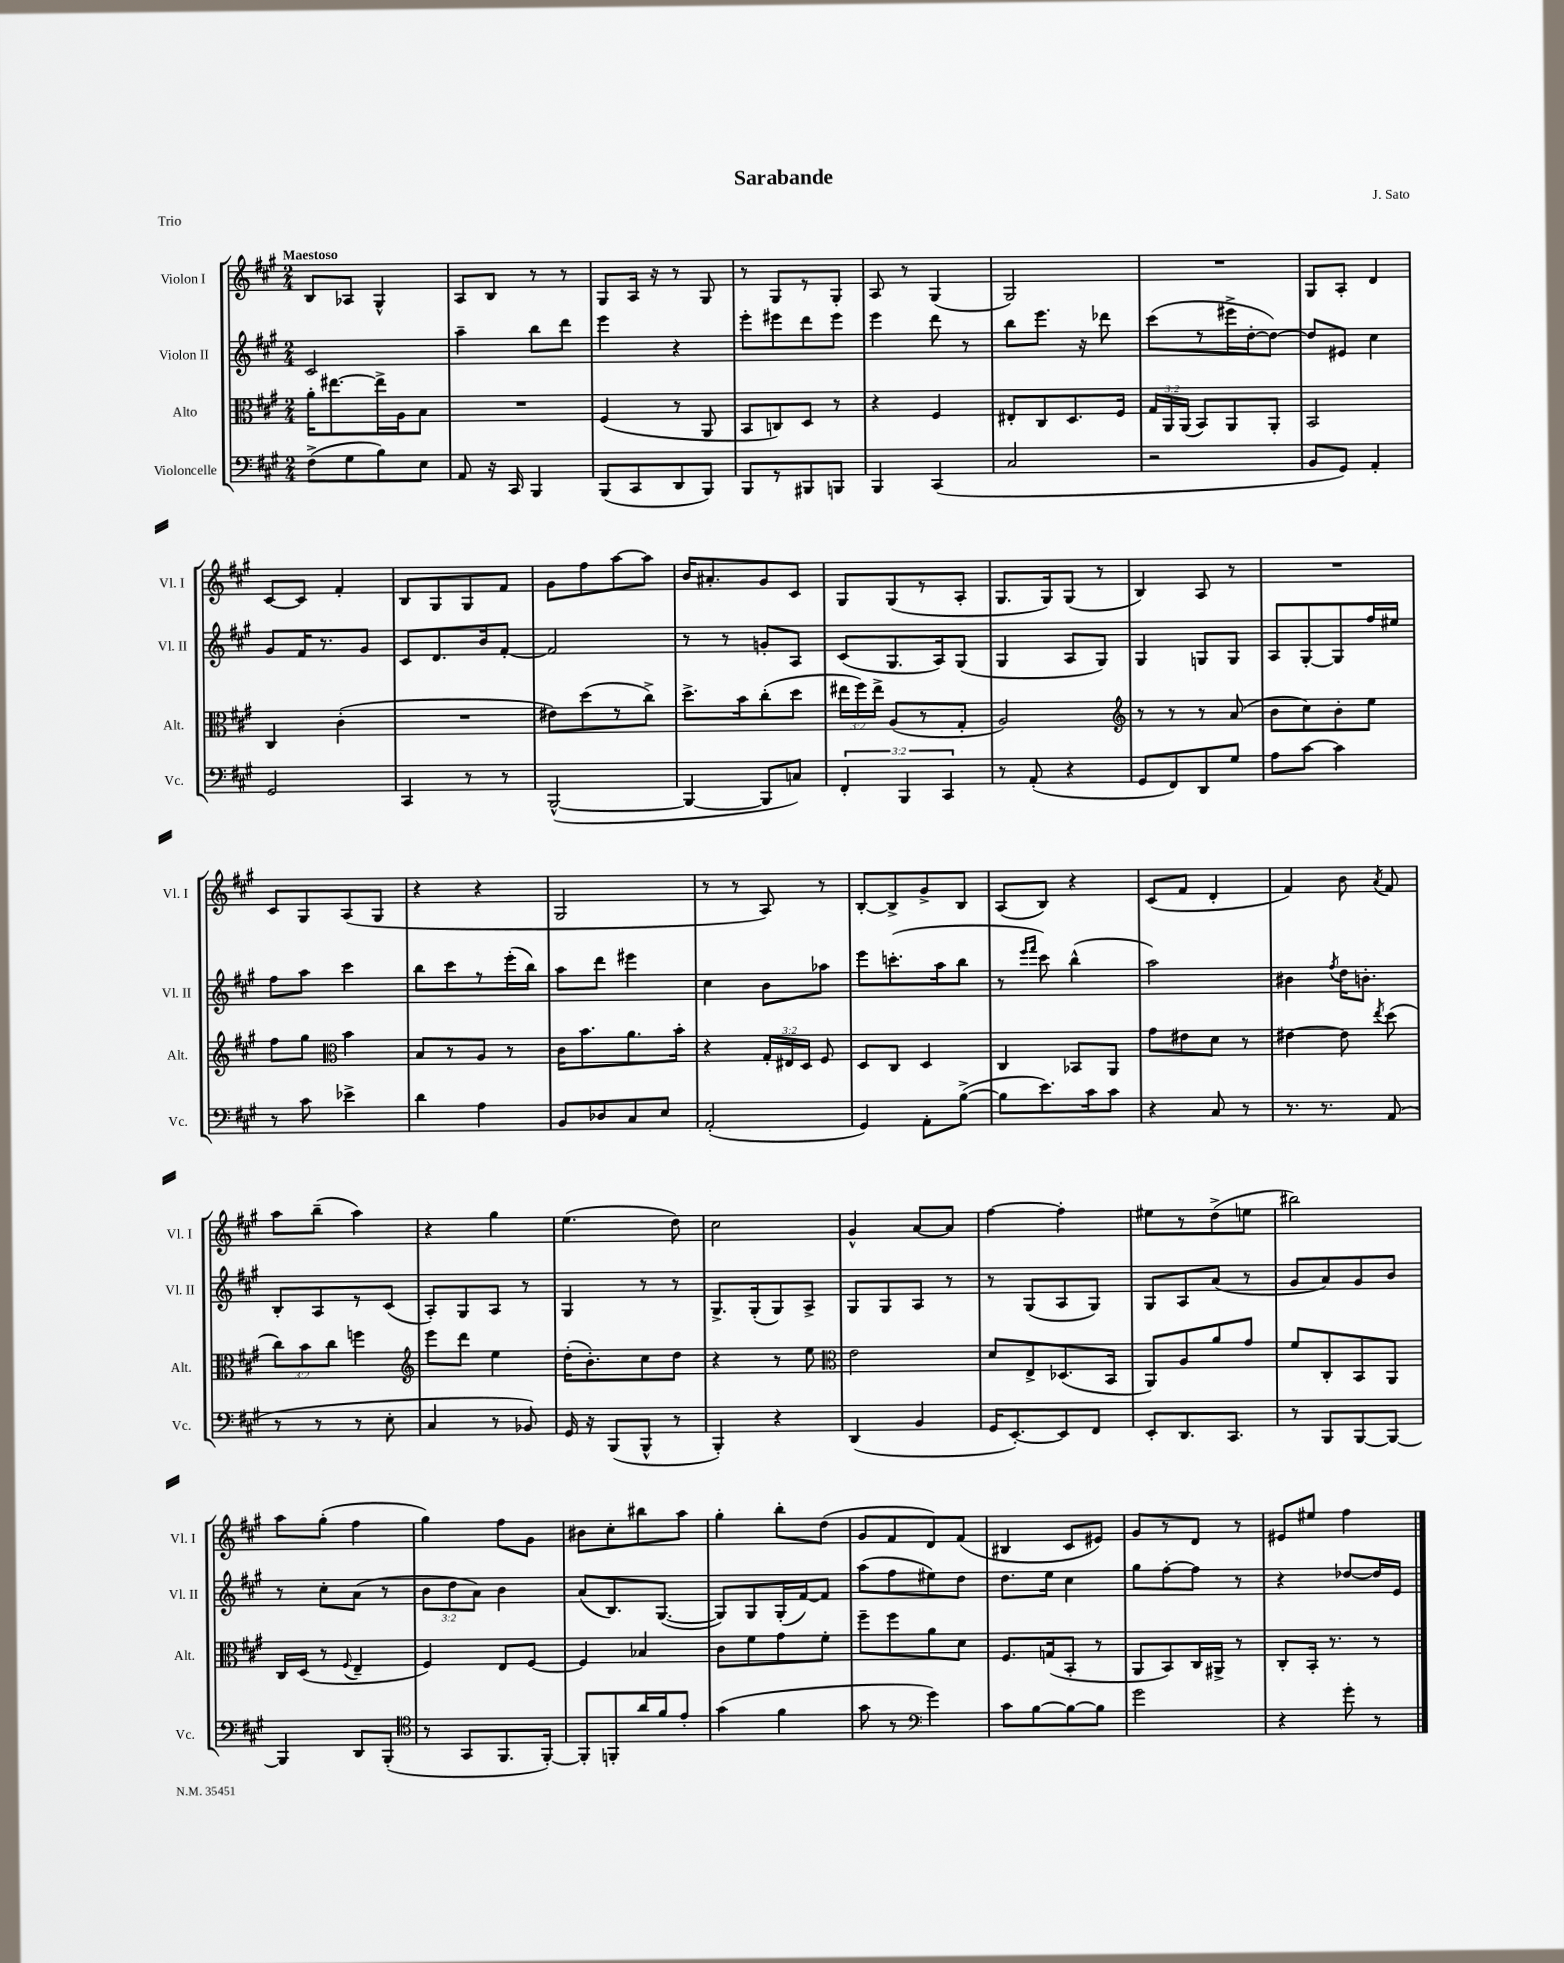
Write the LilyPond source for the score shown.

\header { title = "Sarabande" composer = "J. Sato" piece = "Trio" }
<<
\new StaffGroup <<
\new Staff = "s0" \with { instrumentName = "Violon I" shortInstrumentName = "Vl. I" } {
    \clef treble \key a \major \numericTimeSignature \time 2/4 \tempo "Maestoso"
    \autoBeamOff b8[ aes8] gis4-^ |
    a8[ b8] r8 r8 |
    gis8[ a16] r16 r8 gis8 |
    r8 gis8[ r8 gis8]-. |
    a8 r8 gis4( |
    gis2) |
    R2 |
    gis8[ a8]-. d'4 |
    cis'8[~ cis'8] fis'4-. |
    b8[ gis8 gis8 fis'8] |
    gis'8[ fis''8 a''8~ a''8] |
    b'16[ ais'8.-. gis'8 cis'8] |
    gis8[ gis8( r8 a8]-. |
    gis8.[ gis16) gis8]( r8 |
    b4) a8 r8 |
    R2 |
    cis'8[ gis8 a8( gis8] |
    r4 r4 |
    gis2 |
    r8 r8 a8) r8 |
    b8[~-. b8-> gis'8-> b8] |
    a8[( b8]) r4 |
    cis'8[( fis'8] d'4-. |
    fis'4) b'8 \acciaccatura { a'8 } fis'8 |
    a''8[ b''8]--( a''4) |
    r4 gis''4 |
    e''4.( d''8) |
    cis''2 |
    gis'4-^ a'8[~ a'8] |
    fis''4~ fis''4-. |
    eis''8[ r8 d''8->( e''8] |
    bis''2) |
    a''8[ gis''8]-.( fis''4 |
    gis''4) fis''8[ gis'8] |
    bis'8[ cis''8-. bis''8 a''8] |
    gis''4-. b''8[-. d''8]( |
    gis'8[ fis'8 d'8) fis'8]( |
    bis4 cis'8[ eis'8]) |
    gis'8[ r8 d'8] r8 |
    eis'8[ eis''8] fis''4 \bar "|." |
}
\new Staff = "s1" \with { instrumentName = "Violon II" shortInstrumentName = "Vl. II" } {
    \clef treble \key a \major \numericTimeSignature \time 2/4 \override Staff.TupletNumber.text = #tuplet-number::calc-fraction-text
    \autoBeamOff cis'2 |
    a''4-- b''8[ d'''8] |
    e'''4 r4 |
    e'''8[-. eis'''8 d'''8 eis'''8] |
    e'''4 d'''8 r8 |
    b''8[ e'''8.] r16 des'''8 |
    cis'''8[( r8 eis'''16-> d''16~-. d''8]~) |
    d''8[ eis'8] cis''4 |
    gis'8[ fis'16 r8. gis'8] |
    cis'8[ d'8. b'16 fis'8]~-. |
    fis'2 |
    r8 r8 g'8[-. a8] |
    cis'8[( gis8. a16) gis8]( |
    gis4 a8[ gis8]) |
    gis4 g8[ g8] |
    a8[ gis8~-. gis8 fis''16 eis''16] |
    fis''8[ a''8] cis'''4 |
    b''8[ cis'''8 r8 e'''16-.( b''16]) |
    a''8[ d'''8] eis'''4 |
    cis''4 b'8[ aes''8] |
    e'''8[ c'''8.-.( a''16 b''8] |
    r8 \grace { e'''16[ fis'''16] } cis'''8) b''4-^( |
    a''2) |
    bis'4 \acciaccatura { fis''8 } d''16[ b'8.]-. |
    b8[-. a8 r8 cis'8]( |
    a8[-.) gis8 a8] r8 |
    gis4 r8 r8 |
    gis8.[-> gis16-.( gis8) a8]-> |
    gis8[ gis8 a8] r8 |
    r8 gis8[( a8 gis8]) |
    gis8[ a8 a'8]( r8 |
    gis'8[ a'8) gis'8 b'8] |
    r8 cis''8[-. a'8]( r8 |
    \tuplet 3/2 { b'8[ d''8 a'8]) } b'4 |
    a'8[( b8.) gis8.]~( |
    gis8[) gis8 gis16-.( fis'16~) fis'8] |
    a''8[( fis''8 eis''8) d''8] |
    d''8.[ e''16] cis''4 |
    gis''8[ fis''8~-. fis''8] r8 |
    r4 des''8[~ des''16 e'16] \bar "|." |
}
\new Staff = "s2" \with { instrumentName = "Alto" shortInstrumentName = "Alt." } {
    \clef alto \key a \major \numericTimeSignature \time 2/4 \override Staff.TupletNumber.text = #tuplet-number::calc-fraction-text
    \autoBeamOff a'16[-. eis''8.~ eis''16-> a16 b8] |
    R2 |
    fis4( r8 a,8 |
    b,8[ c8) d8] r8 |
    r4 fis4 |
    eis8[-. cis8 d8. fis16] |
    \tuplet 3/2 { gis16[ a,16 a,16]( } b,8[) a,8 a,8]-. |
    b,2 |
    cis4 cis'4-.( |
    R2 |
    eis'8[) d''8( r8 cis''8]->) |
    d''8.[-> b'16 cis''8-.( d''8] |
    \tuplet 3/2 { eis''16[ fis''16) eis''16]-> } a8[( r8 gis8]-. |
    a2) |
    \clef treble r8 r8 r8 a'8( |
    b'8[ cis''8) b'8-. e''8] |
    fis''8[ gis''8] \clef alto b'4 |
    b8[ r8 a8] r8 |
    cis'16[ b'8. a'8. b'16]-. |
    r4 \tuplet 3/2 { gis16[-. eis16 d16] } fis8 |
    d8[ cis8] d4 |
    cis4 bes,8[ a,8] |
    gis'8[ eis'8 d'8] r8 |
    eis'4~ eis'8 \acciaccatura { e''8 } d''8( |
    \tuplet 3/2 { cis''8[) b'8 cis''8] } f''4 |
    \clef treble e'''8[ d'''8] e''4 |
    d''16[-.( b'8.-.) cis''8 d''8] |
    r4 r8 e''8 |
    \clef alto e'2 |
    d'8[ e8-> des8.( b,16] |
    a,8[) a8 a'8 gis'8] |
    fis'8[ cis8-. b,8 a,8] |
    cis16[ d16]( r8 \appoggiatura { fis8 } e4-- |
    fis4) e8[ fis8]~ |
    fis4 bes4 |
    cis'8[ fis'8 gis'8 fis'8]-. |
    fis''8[-- fis''8 a'8 d'8] |
    fis8.[ g16( b,8]-. r8 |
    a,8[ b,8) cis16 ais,16]-> r8 |
    cis8[-. b,16]-. r8. r8 \bar "|." |
}
\new Staff = "s3" \with { instrumentName = "Violoncelle" shortInstrumentName = "Vc." } {
    \clef bass \key a \major \numericTimeSignature \time 2/4 \override Staff.TupletNumber.text = #tuplet-number::calc-fraction-text
    \autoBeamOff fis8[->( gis8 b8) e8] |
    a,8 r16 cis,16 b,,4 |
    b,,8[( cis,8 d,8 b,,8]) |
    b,,8[ r8 bis,,8 b,,8] |
    b,,4 cis,4( |
    cis2 |
    r2 |
    b,8[ gis,8]) a,4-. |
    gis,2 |
    cis,4 r8 r8 |
    b,,2~-^( |
    b,,4~ b,,8[ c8]) |
    \tuplet 3/2 { fis,4-. b,,4 cis,4 } |
    r8 a,8-.( r4 |
    gis,8[ fis,8) d,8 gis8] |
    a8[ cis'8]~ cis'4 |
    r8 cis'8 ees'4-> |
    d'4 a4 |
    b,8[ des8 cis8 e8] |
    a,2-.( |
    gis,4) a,8[-. b8]~->( |
    b8[ e'8.) cis'16 cis'8] |
    r4 cis8 r8 |
    r8. r8. a,8( |
    r8 r8 r8 e8-. |
    cis4 r8 bes,8) |
    gis,16 r16 b,,8[( b,,8]-^ r8 |
    b,,4-.) r4 |
    d,4( b,4 |
    gis,16[ e,8.~-.) e,8 fis,8] |
    e,8[-. d,8. cis,8.] |
    r8 b,,8[ b,,8~ b,,8]~ |
    b,,4 d,8[ b,,8]-.( |
    \clef tenor r8 gis,8[ fis,8. fis,16]~-.) |
    fis,8[-. f,8-. a'16 fis'16 e'8]-. |
    gis'4( fis'4 |
    gis'8 r8 \clef bass gis'4) |
    cis'8[ b8~ b8~ b8] |
    gis'2 |
    r4 gis'8-. r8 \bar "|." |
}
>>
>>
\layout { \context { \Score \remove "Bar_number_engraver" } }
